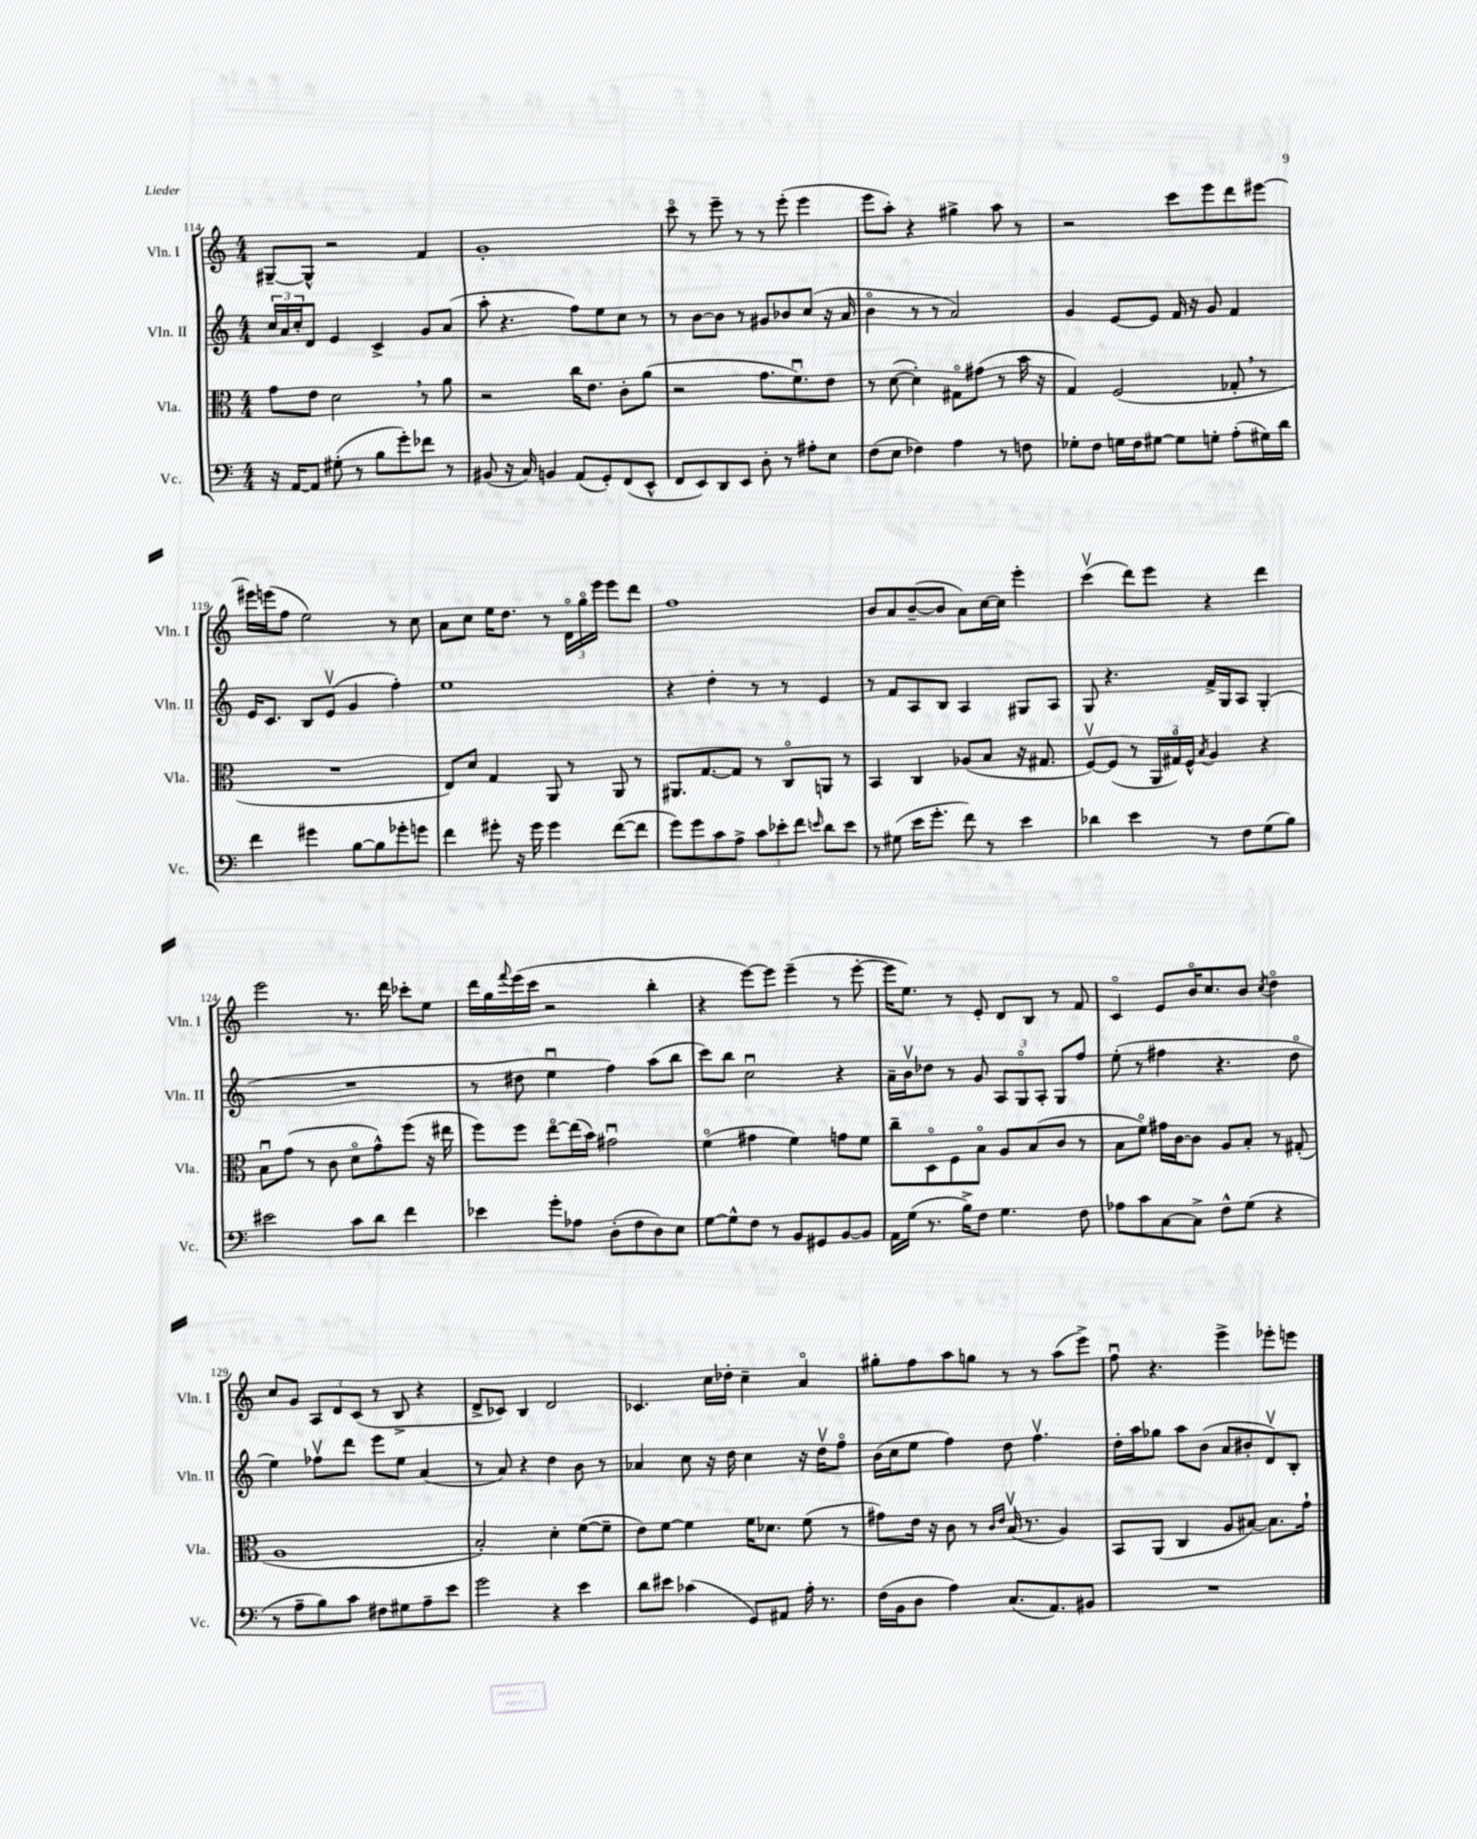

**kern	**kern	**kern	**kern
*staff4	*staff3	*staff2	*staff1
*clefF4	*clefC3	*clefG2	*clefG2
*k[]	*k[]	*k[]	*k[]
*M4/4	*M4/4	*M4/4	*M4/4
16r	8g	24cc	[8G#~
.	.	24a	.
[16AA	.	.	.
.	.	24cc'	.
8AA]	8e	8d	8G#^^]
(8G#'	2d	4e	2r
8r	.	.	.
8B	.	4c^	.
8g')	.	.	.
8f-	8r	8g	4f
8r	8a	(8a	.
=	=	=	=
(8BB#	2r	8aa'	1g'
16r	.	4.r	.
16C)	.	.	.
4BB	.	.	.
(8AA	16cc	8ff)	.
.	8.e	.	.
8GG')	.	8ee	.
(8FF	8c'	8cc	.
8EE^^	(8a	8r	.
=	=	=	=
8FF	2r	8r	8ccco
8EE)	.	[8b	8r
8DD	.	8b]	8eee~
8EE	.	8r	8r
8D'	8.g	8g#	8r
8r	.	8b-	(8eee'
.	8.fu)	.	.
8A#'	.	(8cc	4eee
8E	8e	16r	.
.	.	16a	.
=	=	=	=
(8F	8r	4bo	8eee
8E	([8d	.	8aa')
4F-)	4d'])	8r	4r
.	.	8r	.
4A	8G#o	2a)	4gg#^
.	(8g#	.	.
8r	8r	.	8aa
8F	16b	.	8r
.	16r	.	.
=	=	=	=
8G-'	4G)	4g	2r
8F	.	.	.
16G	(2F	[8e	.
16F	.	.	.
[8G#	.	8e]	.
8G#]	.	16f	8ccc
.	.	16r	.
8G'	.	8g	8eee
(8A'	8G-'	4f	8ddd
16G#)	8r	.	[8eee#
16d	.	.	.
=	=	=	=
4f	1r	16e	16eee#]
.	.	8.c	(16eee
.	.	.	8ff
4g#	.	8B	2ee)
.	.	(8ev	.
[8B	.	4g	.
8B]	.	.	.
8g-'	.	4ff')	8r
8g	.	.	8cc
=	=	=	=
4f	8E)	1ee	8a
.	8d	.	8cc
8g#'	4G	.	16ee
.	.	.	8.dd
16r	.	.	.
16g#	.	.	.
4g#	8AA	.	8r
.	8r	.	24do
.	.	.	24ggo
.	.	.	24eee
([8f	8AA	.	8eee
8f]	8r	.	8ddd
=	=	=	=
8g)	8.AA#	4r	1ff
8g	.	.	.
.	[8.G	.	.
8c	.	4dd'	.
8A^	8G]	.	.
12c	8r	8r	.
12e-'	.	.	.
.	8Co	8r	.
12f	.	.	.
16qqe	.	.	.
8d	8AA	4e	.
8e	8r	.	.
=	=	=	=
8r	4BB	8r	8b
(8G#	.	8f	8a
16e	4C	8A	([8b~
8.g'	.	.	.
.	.	8B	8b]
8f)	(8A-	4A	8a)
8r	8B	.	[16cc
.	.	.	16cc]
4e	16r	8G#	4eee'
.	8.G#	.	.
.	.	8A	.
=	=	=	=
4d-	[8Fv)	8G	(4cccv
.	(8F]	4.r	.
4e	8r	.	8ddd)
.	24AA	.	8eee
.	24G#o)	.	.
.	24F^^	.	.
.	8qB	.	.
8r	4A	16f^	4r
.	.	16G	.
8F	.	8A	.
(8G	4r	(4G'	4ddd
8B)	.	.	.
=	=	=	=
2e#	8Bu	1r	2eee
.	(8g	.	.
.	8r	.	.
.	8c	.	.
8c	8do	.	8.r
8d	8g^^)	.	.
.	.	.	16ddd
4f	(8ff	.	8ccc-'
.	16r	.	8ee
.	16ee#	.	.
=	=	=	=
4e-	8ff)	8r	16ddd
.	.	.	16gg
.	.	.	8qqfff
.	8ff	8dd#	(16eee
.	.	.	16ccc
8g'	[8eeo	4eeu	2r
8A-	(16ee]	.	.
.	16b)	.	.
(8D'	2g#u	4ff)	.
8F	.	.	.
8D)	.	(8aa	4bb'
8E	.	8bb	.
=	=	=	=
[8G	(4fo	8ccc)	4r
8G^^]	.	8bb	.
8F	4g#	2ccu	[8eee)
8r	.	.	8eee]
8BB	4f)	.	(4eee~
8GG#	.	.	.
[8BB	8g	4r	8r
8BB]	8f	.	[8eee'
=	=	=	=
16AA	8cc~	16a~	16eee]
(16G	.	16bv	8.ee)
8.r	8Do	8dd-	.
.	8F	8r	8r
16B^)	.	.	.
8F	8Bo	8g	8e'
4.G	8A	12A	8d
.	.	12Go	.
.	(8B	.	8B
.	.	12A'	.
.	8c	8G	8r
8F	8r	8ff	8f
=	=	=	=
8A-	8B	(8ee'	4co
8c	8fo)	8r	.
[8C	16g#	4ff#	8e
.	[16c	.	.
8C^]	8c]	.	16bo
.	.	.	8.cc
8F^^	8A	4.r	.
(8G	8B'	.	8b
.	.	.	8qcc
4r	8r	.	4ddo
.	(8G#'	8ddo	.
=	=	=	=
8r	1A	4ee)	8cc
8A~	.	.	8g
8B)	.	8ff-v	12A
.	.	.	12d
8c	.	8ddd	.
.	.	.	(12c
8F#	.	8eee	8r
8G#	.	8ee	8B^
8A~	.	(4a	4r
8e	.	.	.
=	=	=	=
2g	2B')	8r	8d^
.	.	8a)	8c-)
.	.	4r	4B
4r	4d'	4dd	2d
4e	([8f	8b	.
.	8f~]	8r	.
=	=	=	=
8d	8e)	4a-	4.c-
8e#	[8f	.	.
(4c-	4f]	8cc	.
.	.	16r	16cc
.	.	16dd	16dd-'
8GG)	16f	4cc	4cc~
.	8.d-	.	.
8AA#	.	.	.
16A'	(8f	16r	4ao
8.r	.	16ddv	.
.	8r	8ffo	.
=	=	=	=
(16F	8g#)	(16b	8gg#'
16BB	.	16cc	.
8D	16e	8ee	8ff
.	16r	.	.
4A)	8c	4ff)	8aa
.	8r	.	8gg
.	16qqc	.	.
.	16qqe	.	.
(8.C	(16Bv	8dd	8r
.	8.r	.	.
.	.	4.ffv	8r
8.AA)	.	.	.
.	4A)	.	(8aa
8BB#	.	.	8eee^)
=	=	=	=
1r	8BB	16dd'	8ffu
.	.	16aa	.
.	(8AA	8gg-	4.r
.	4C	8aa	.
.	.	(8b	.
.	8A	8a	4eee^
.	[8B#)	8b#'	.
.	8.B#]	8dv)	8eee-'
.	.	8B'	8eee
.	16g`	.	.
==	==	==	==
*-	*-	*-	*-
